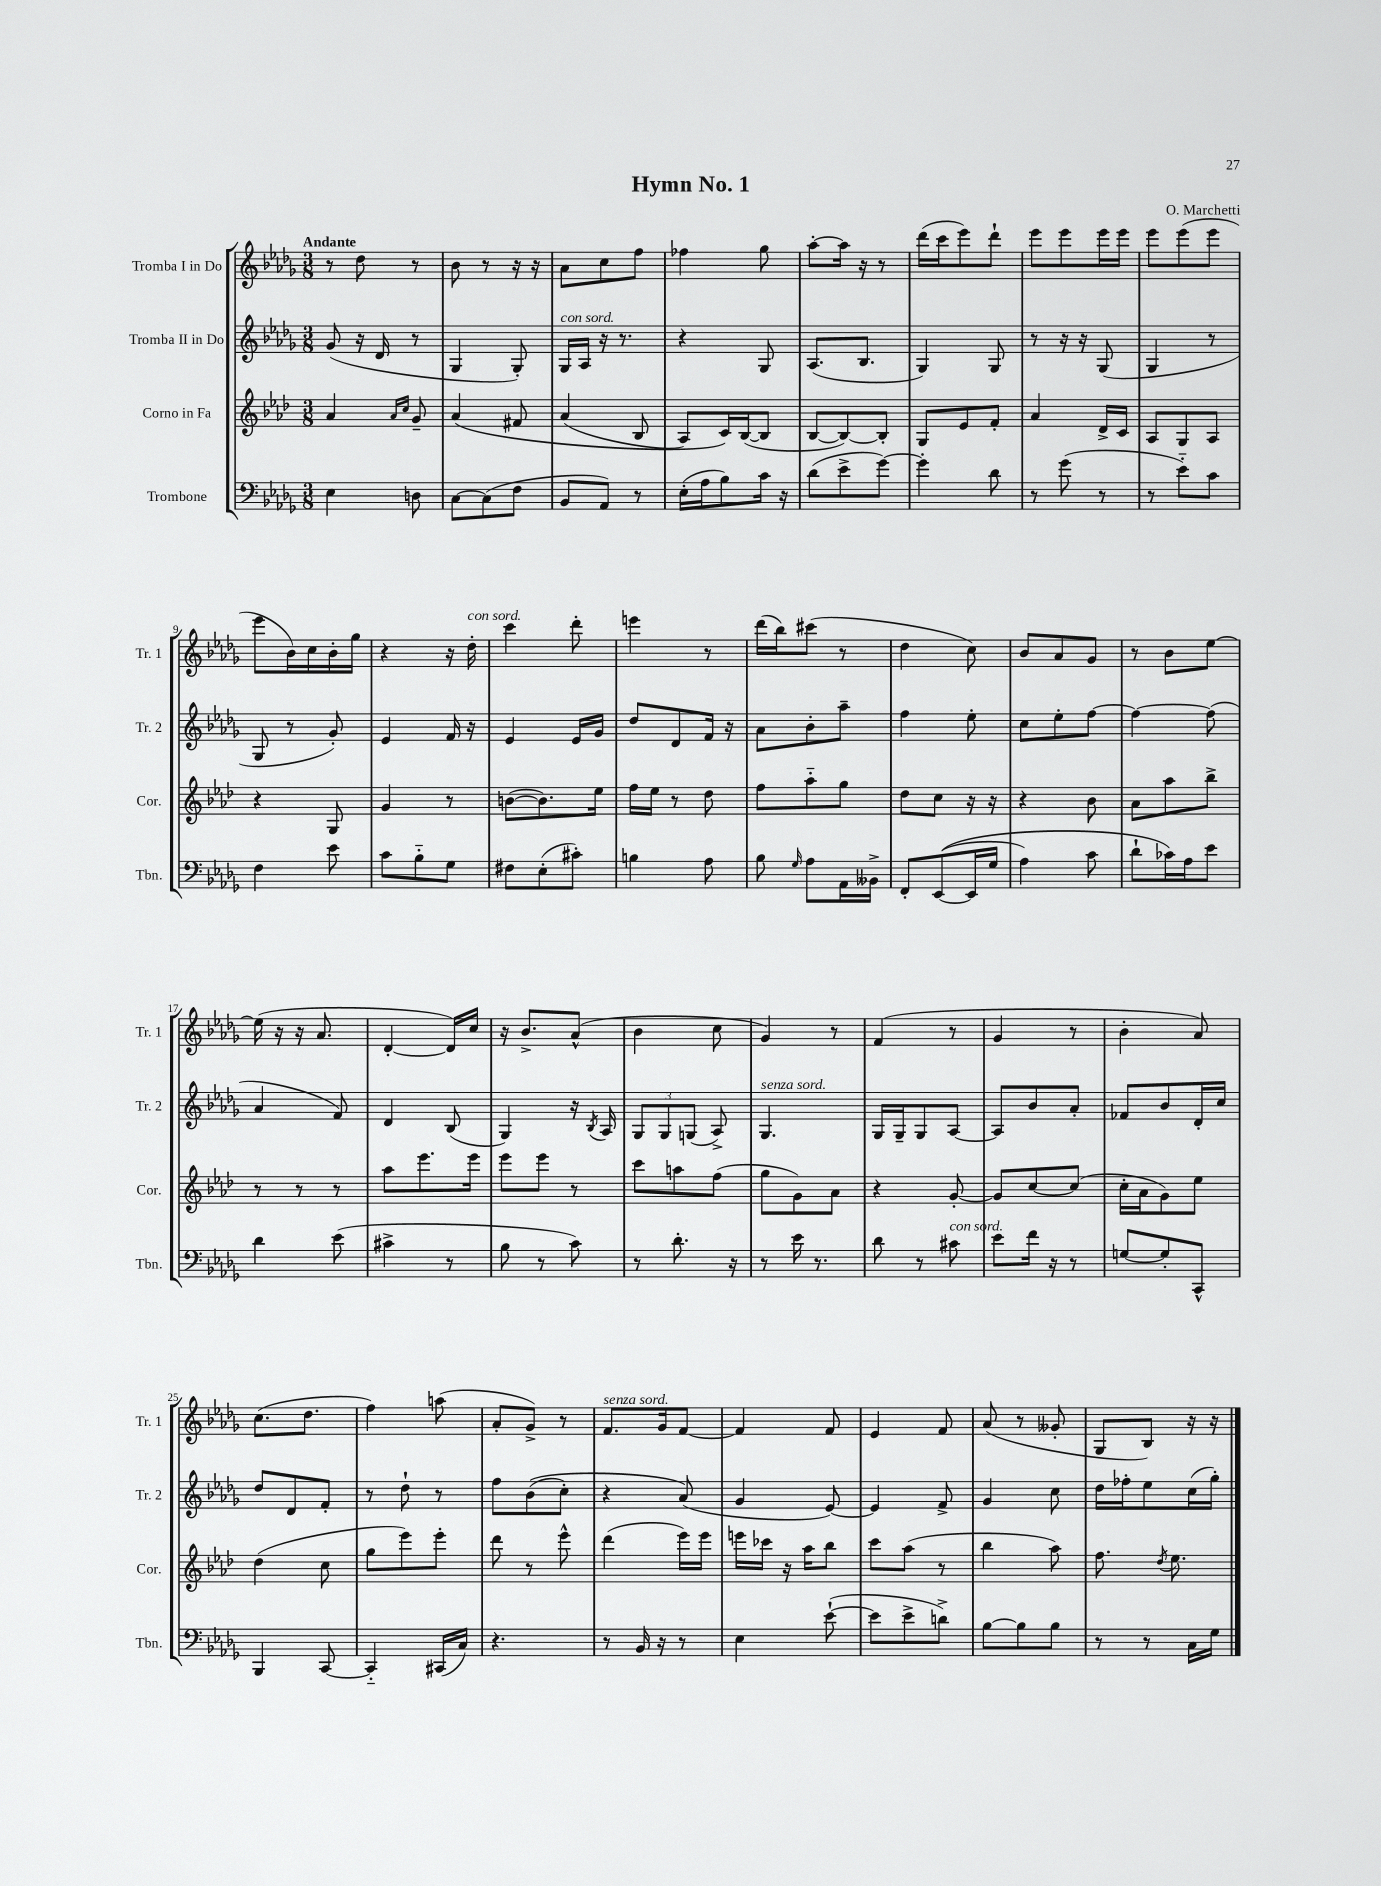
\header { title = "Hymn No. 1" composer = "O. Marchetti" }
<<
\new StaffGroup <<
\new Staff = "s0" \with { instrumentName = "Tromba I in Do" shortInstrumentName = "Tr. 1" } {
    \clef treble \key des \major \numericTimeSignature \time 3/8 \tempo "Andante"
    \autoBeamOff r8 des''8 r8 |
    bes'8 r8 r16 r16 |
    aes'8[ c''8 f''8] |
    fes''4 ges''8 |
    aes''8[~-. aes''16] r16 r8 |
    des'''16[( c'''16 ees'''8) des'''8]-! |
    ees'''8[ ees'''8 ees'''16 ees'''16] |
    ees'''8[ ees'''8( ees'''8] |
    ees'''8[ bes'16) c''16 bes'16-. ges''16] |
    r4 r16 des''16-.^\markup { \italic "con sord." } |
    c'''4 des'''8-. |
    e'''4 r8 |
    des'''16[( bes''16) cis'''8]( r8 |
    des''4 c''8) |
    bes'8[ aes'8 ges'8] |
    r8 bes'8[ ees''8]~ |
    ees''16( r16 r16 aes'8. |
    des'4~-. des'16[) c''16] |
    r16 bes'8.[-> aes'8]-^( |
    bes'4 c''8 |
    ges'4) r8 |
    f'4( r8 |
    ges'4 r8 |
    bes'4-. aes'8) |
    c''8.[( des''8.] |
    f''4) a''8( |
    aes'8[-. ges'8]->) r8 |
    f'8.[^\markup { \italic "senza sord." } ges'16 f'8]~ |
    f'4 f'8 |
    ees'4 f'8 |
    aes'8( r8 geses'8-. |
    ges8[ bes8]) r16 r16 \bar "|." |
}
\new Staff = "s1" \with { instrumentName = "Tromba II in Do" shortInstrumentName = "Tr. 2" } {
    \clef treble \key des \major \numericTimeSignature \time 3/8
    \autoBeamOff ges'8( r16 des'16 r8 |
    ges4 ges8-.) |
    ges16[^\markup { \italic "con sord." } aes16] r16 r8. |
    r4 ges8 |
    aes8.[( bes8.] |
    ges4) ges8 |
    r8 r16 r16 ges8( |
    ges4 r8 |
    ges8 r8 ges'8-.) |
    ees'4 f'16 r16 |
    ees'4 ees'16[ ges'16] |
    des''8[ des'8 f'16] r16 |
    aes'8[ bes'8-. aes''8]-- |
    f''4 ees''8-. |
    c''8[ ees''8-. f''8]~ |
    f''4~ f''8( |
    aes'4 f'8) |
    des'4 bes8( |
    ges4) r16 \acciaccatura { bes8 } aes16 |
    \tuplet 3/2 { ges8[ ges8 g8]( } aes8->) |
    ges4.^\markup { \italic "senza sord." } |
    ges16[ ges16-- ges8 aes8]~ |
    aes8[ bes'8 aes'8]-. |
    fes'8[ bes'8 des'16-. c''16] |
    des''8[ des'8 f'8]-. |
    r8 des''8-! r8 |
    f''8[ bes'8(\( c''8]-.) |
    r4 aes'8(\) |
    ges'4 ees'8~) |
    ees'4 f'8-> |
    ges'4 c''8 |
    des''16[ fes''16-. ees''8 c''16( ges''16]-.) \bar "|." |
}
\new Staff = "s2" \with { instrumentName = "Corno in Fa" shortInstrumentName = "Cor." } {
    \clef treble \key aes \major \numericTimeSignature \time 3/8
    \autoBeamOff aes'4 \grace { aes'16[ c''16] } g'8-- |
    aes'4\( fis'8 |
    aes'4( bes8 |
    aes8[) c'16\) bes16~( bes8] |
    bes8[~ bes8~) bes8]-. |
    g8[ ees'8 f'8]-. |
    aes'4 des'16[-> c'16] |
    aes8[ g8 aes8] |
    r4 g8 |
    g'4 r8 |
    b'8[~( b'8.) ees''16] |
    f''16[ ees''16] r8 des''8 |
    f''8[ aes''8-_ g''8] |
    des''8[ c''8] r16 r16 |
    r4 bes'8 |
    aes'8[ aes''8 bes''8]-> |
    r8 r8 r8 |
    aes''8[ ees'''8. ees'''16] |
    ees'''8[ ees'''8] r8 |
    c'''8[ a''8 f''8]( |
    g''8[ g'8) aes'8] |
    r4 g'8~-. |
    g'8[ c''8~ c''8]( |
    c''16[-. aes'16 g'8) ees''8] |
    des''4( c''8 |
    g''8[ ees'''8) ees'''8]-. |
    des'''8 r8 ees'''8-^ |
    des'''4( ees'''16[) ees'''16] |
    e'''16[ ces'''16] r16 aes''16[ bes''8] |
    c'''8[ aes''8]( r8 |
    bes''4 aes''8) |
    f''8. \acciaccatura { des''8 } ees''8. \bar "|." |
}
\new Staff = "s3" \with { instrumentName = "Trombone" shortInstrumentName = "Tbn." } {
    \clef bass \key des \major \numericTimeSignature \time 3/8
    \autoBeamOff ees4 d8 |
    c8[~ c8( f8] |
    bes,8[ aes,8]) r8 |
    ees16[-.( aes16 bes8) c'16] r16 |
    des'8[( ees'8-> ges'8]~) |
    ges'4-. des'8 |
    r8 ges'8( r8 |
    r8 ees'8[-_) c'8] |
    f4 ees'8 |
    c'8[ bes8-_ ges8] |
    fis8[ ees8-.( cis'8]-.) |
    b4 aes8 |
    bes8 \grace { ges16 } aes8[ aes,16 beses,16]-> |
    f,8[-. ees,8~(\( ees,16 ges16] |
    aes4) c'8 |
    des'8[-! ces'16\) aes16 ees'8] |
    des'4 ees'8( |
    cis'4-> r8 |
    bes8 r8 c'8) |
    r8 des'8.-. r16 |
    r8 ees'16 r8. |
    des'8 r8 cis'8^\markup { \italic "con sord." } |
    ees'8[ f'16] r16 r8 |
    g8[~ g8-. c,8]-^ |
    bes,,4 c,8~ |
    c,4-_ cis,16[( c16]) |
    r4. |
    r8 bes,16 r16 r8 |
    ees4 ees'8~-!( |
    ees'8[ ees'8-> d'8]->) |
    bes8[~ bes8 bes8] |
    r8 r8 c16[ ges16] \bar "|." |
}
>>
>>
